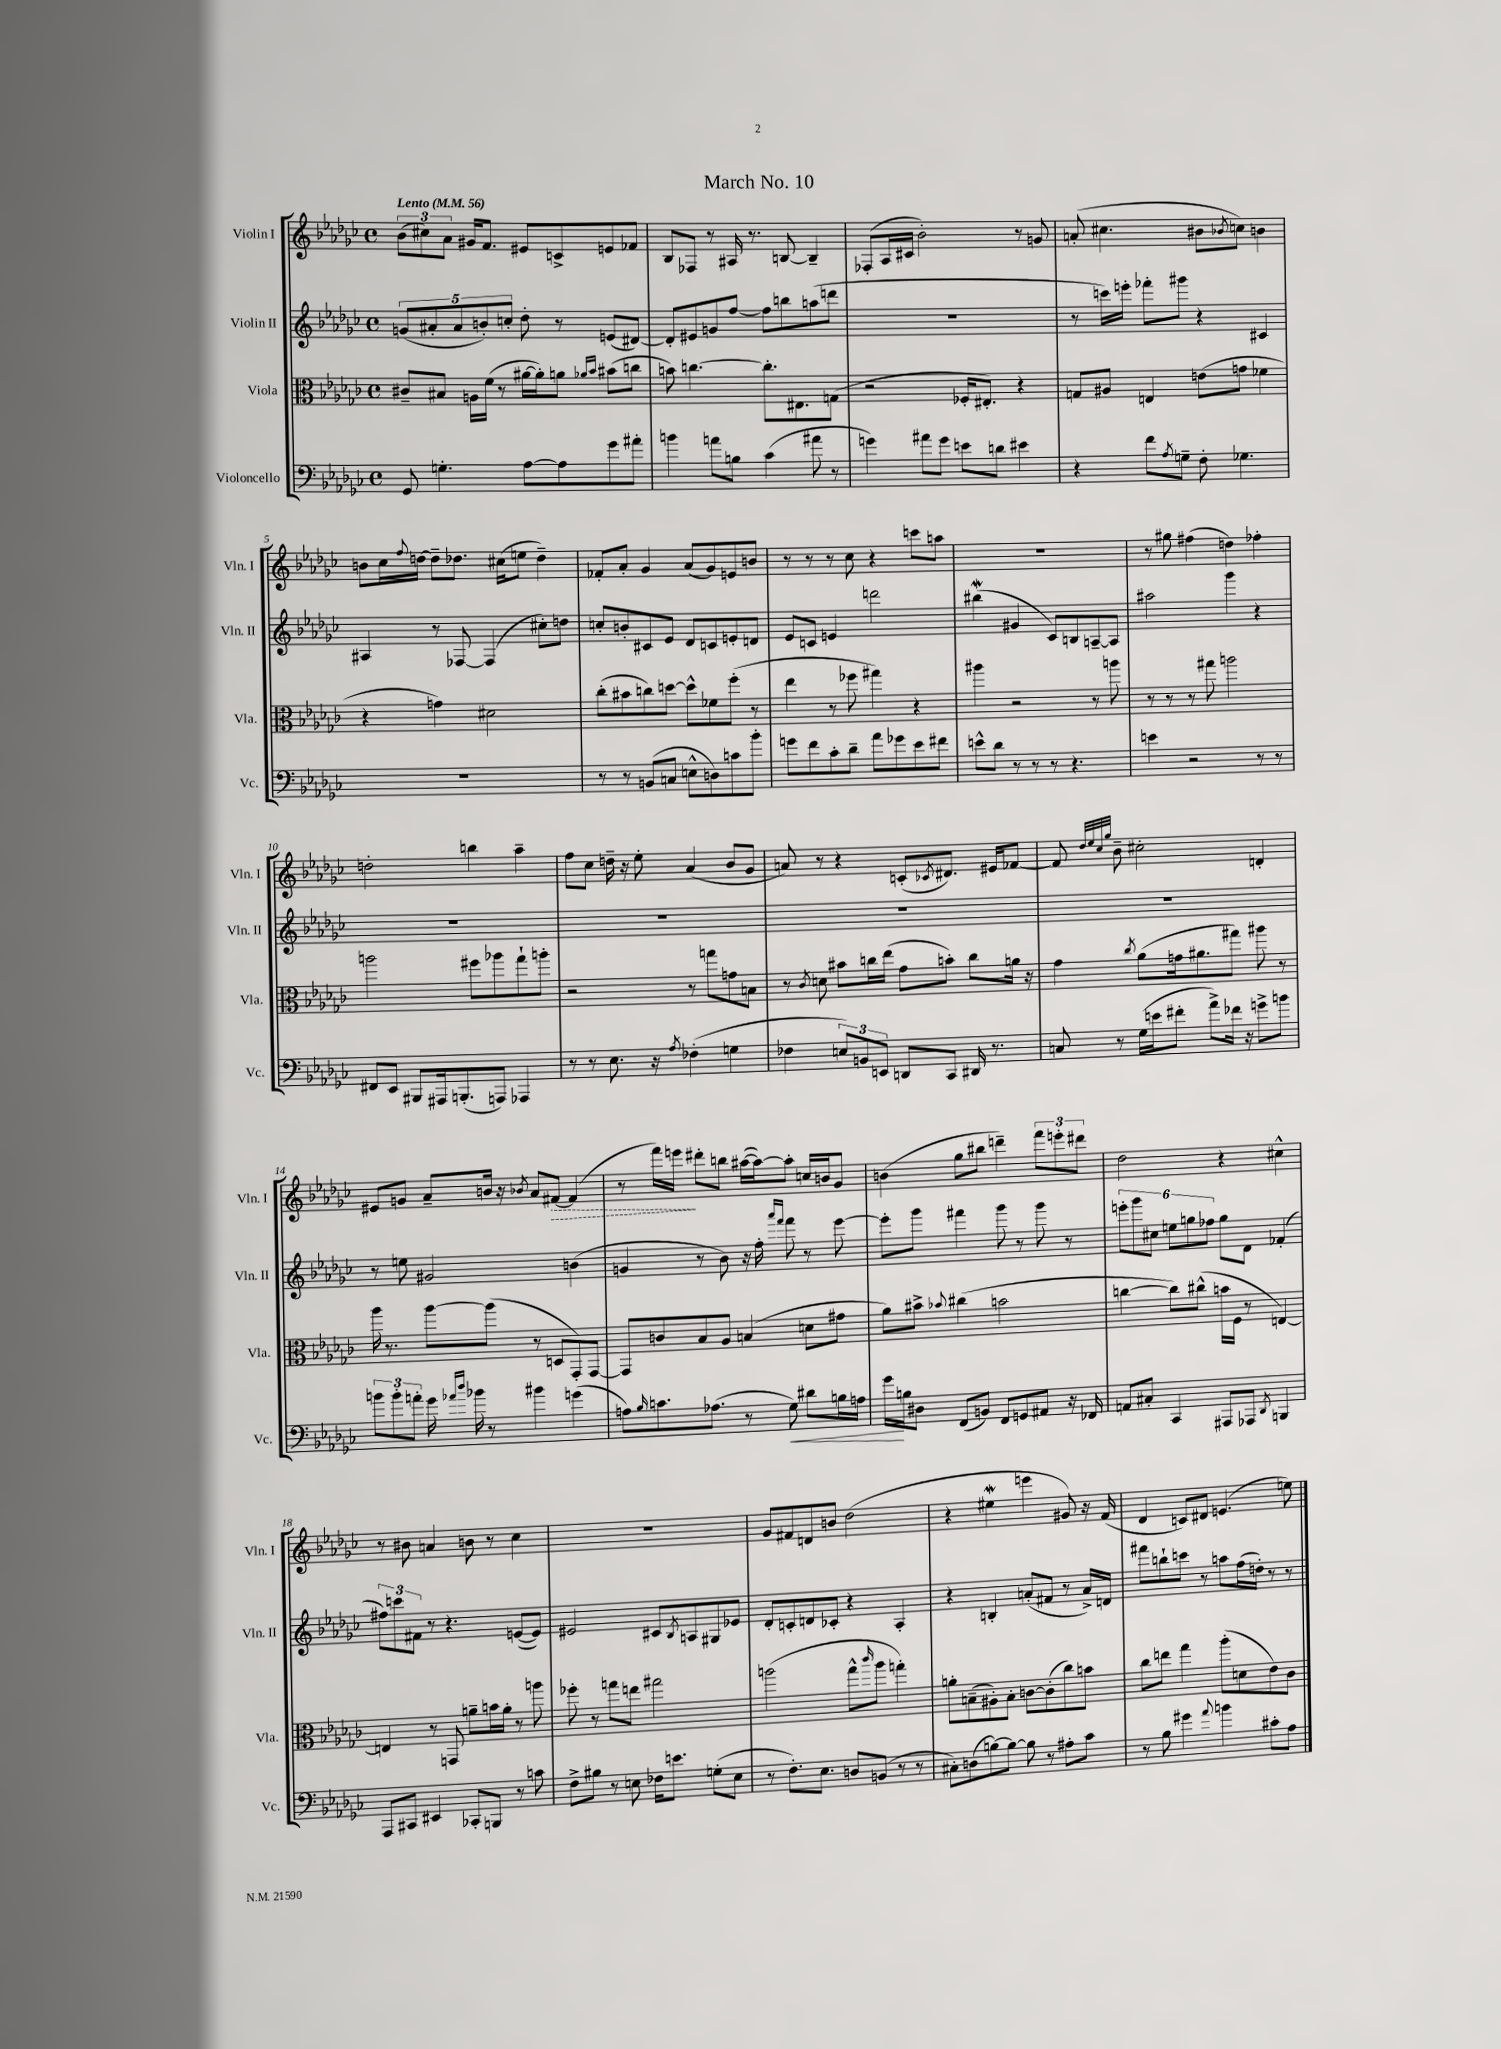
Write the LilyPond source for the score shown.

\header { title = "March No. 10" }
<<
\new StaffGroup <<
\new Staff = "s0" \with { instrumentName = "Violin I" shortInstrumentName = "Vln. I" } {
    \clef treble \key ges \major \defaultTimeSignature \time 4/4 \tempo "Lento" 4 = 56
    \tuplet 3/2 { bes'8( cis''8) aes'8 } gis'16 f'8. eis'8 c'8-> e'8 fes'8 |
    bes8 fes8 r8 ais16 r8. b8~ b4-- |
    fes8-.( aes16 cis'16 bes'2-.) r8 g'8 |
    a'8-.( cis''4. bis'8 \acciaccatura { bes'8 } c''8) b'4 |
    b'8 ces''16 \appoggiatura { f''8 } d''16~ d''8-- des''8. cis''16( e''8 des''4--) |
    fes'8-. aes'8-. ges'4 aes'8( ges'8) e'8 b'8 |
    r8 r8 r8 ces''8 r4 c'''8 a''8 |
    R1 |
    r8 gis''8 fis''4( d''4) fes''4-. |
    d''2-. b''4 aes''4-- |
    f''8 ces''8 d''16-- r16 ees''8-. aes'4( bes'8 ges'8 |
    a'8) r8 r4 c'8-.( \acciaccatura { ces'8 } dis'8.) eis'16 fes'8~ |
    fes'8 \grace { des''32 ees''32 ces''32 ges''32 } bes'8-- cis''2-. d'4-. |
    eis'8 g'8 aes'8-- b'16 r16 \acciaccatura { bes'8 } aes'8 \once \override Hairpin.style = #'dashed-line fis'8~\> fis'4( |
    r8 f'''16) e'''16\! dis'''8-. b''8 ais''16~( ais''16~) ais''8-. c''16 b'16 ges'8 |
    b'4( ges''8 bis''8 d'''4--) \tuplet 3/2 { f'''8 e'''8-. dis'''8 } |
    des''2 r4 cis''4-^ |
    r8 bis'8 a'4 b'8 r8 ces''4 |
    R1 |
    ges'8 fis'8 d'8 b'8 des''2( |
    r4 eis''4\mordent e'''4 gis'8) r16 f'16( |
    des'4 c'8) dis'8 e'4.( e''8) \bar "|." |
}
\new Staff = "s1" \with { instrumentName = "Violin II" shortInstrumentName = "Vln. II" } {
    \clef treble \key ges \major \defaultTimeSignature \time 4/4
    \tuplet 5/4 { g'8( ais'8-. ais'8 b'8-.) c''8-. } des''8-. r8 e'8( dis'8~) |
    dis'8-. eis'8 g'8 f''8~ f''8 b''8 a''8( d'''8 |
    R1 |
    r8 c'''16) e'''16-. fes'''8-. gis'''8 r4 cis'4 |
    ais4 r8 fes8~ fes4( cis''8-.) d''8 |
    c''8-. b'8-. cis'8 ees'8 des'8 c'8 e'8-. d'8 |
    ees'8 c'8 e'4 d'''2 |
    bis''4\mordent( gis'4 ces'8) b8 a8~-- a8 |
    ais''2 ges'''4 r4 |
    R1 |
    R1 |
    R1 |
    R1 |
    r8 e''8 gis'2 b'4( |
    g'4 r8 bes'8) r16 f''16-. \grace { aes'''16 f'''16 } f'''8 r8 ees'''8~ |
    ees'''8-. ges'''8 fis'''4 ges'''8 r8 ges'''8 r8 |
    \tuplet 6/4 { e'''8-. ges'''8 cis''8 e''8 g''8 fes''8 } g''8 des'8 fes'4-.( |
    \tuplet 3/2 { fis''8) c'''8 fis'8 } r8 r4. e'8~( e'8) |
    eis'2 cis'8 \acciaccatura { bes8 } a8 gis8 ees'8 |
    des'8-. c'8-. d'8 ces'8-. r4 aes4-. |
    r4 b4-. a'8-.( fis'8 r8 a'16->) d'16 |
    fis'''8 b''8-! c'''8 r8 a''8 f''16( d''16-.) r8 r8 \bar "|." |
}
\new Staff = "s2" \with { instrumentName = "Viola" shortInstrumentName = "Vla." } {
    \clef alto \key ges \major \defaultTimeSignature \time 4/4
    cis'8-- bis8 a16 f'16( r8 ais'16~ ais'16-.) a'8 \grace { aes'16 bes'16 } bis'8( c''8 |
    b'8) c''4.~ c''8.-. eis8. g8( |
    r2 fes16-. eis8.-.) r4 |
    g8 ais8 e4 e'8( g'8 fes'4 |
    r4 g'4) dis'2 |
    ces''8-.( bis'8 c''8) d''8~ d''8-^ fes'8 f''8-.( r8 |
    ees''4 r8 fes''8 gis''4) r4 |
    ais''4 r2 r8 a''8 |
    r8 r8 r8 gis''8 a''2 |
    a''2 fis''8 aes''8 ges''8-! a''8-. |
    r2 r8 g''8 g'8 b8 |
    r8 \acciaccatura { ces'8 } d'8 bis'8 c''16 ees''16( ges'8 b'8-.) c''8 a'16 r16 |
    ges'4 \acciaccatura { ces''8 } aes'8( g'16 ais'8. gis''8) ais''8 r8 |
    aes''16 r8. aes''8~ aes''8( r8 d8 ges,8-.) ges,8~ |
    ges,8 c'8 bes8 aes8 b4( d'8 gis'8 |
    aes'8) bis'8-> \appoggiatura { bes'8 } cis''4( b'2 |
    c''4~ c''8) cis''8-^( b'16 f16 r8 e4~) |
    e4 r8 g,8 a'8-- b'16 a'16-. r8 a''8 |
    fes''8-. r8 g''8 e''8 gis''2 |
    a''2( ges''8-^ \grace { ces'''16 } a''8 g''4-.) |
    a'8-. b8--( ais8-.) b8-. c'8~ c'8-.( ces''8) b'8 |
    ces''8 e''8 ges''4 aes''8-.( d'8 ees'8) ces'8 \bar "|." |
}
\new Staff = "s3" \with { instrumentName = "Violoncello" shortInstrumentName = "Vc." } {
    \clef bass \key ges \major \defaultTimeSignature \time 4/4
    ges,8 g4.-. aes8~ aes8 ges'8 ais'8-. |
    b'4 a'8 b8 ces'4( ais'8 r8 |
    g'4) ais'8 g'8 e'8 d'8 eis'4 |
    r4 f'8 \acciaccatura { aes8 } g8-- f8-. ges4. |
    R1 |
    r8 r8 b,8( c8 e8-^ d8) c'8 bes'8-. |
    g'8 f'8 ces'8-. des'8-- aes'8 ges'8 ees'8 fis'8 |
    e'8-^ des'8 r8 r8 r8 r4. |
    e'4 r2 r8 r8 |
    fis,8 ees,8 bis,,8 ais,,16 b,,8.-.( a,,8) aes,,4 |
    r8 r8 ees8. r16 \acciaccatura { aes8 } fes4-.( g4 |
    fes4 \tuplet 3/2 { e8) b,8 e,8 } d,8 ces,8 dis,16 r8. |
    c8 r8 ges16( e'16 fis'8-. aes'8->) fes'16 r16 g'8-> b'8 |
    \tuplet 3/2 { b'8 b'8-. a'8-. } ges'16 \grace { aes'16 des''16 } bes'16 r8 bis'4 g'4( |
    a8) \grace { bes16 } c'8. aes8.( r8 ges8\<) dis'8 b16 a16 |
    ges'16\! b16 dis8 f,8( b,8) f,8 g,8 ais,8 r16 fes,16 |
    a,8 cis8-. ces,4 ais,,8 aes,,8 \acciaccatura { des,8 } b,,4 |
    aes,,8 cis,8 eis,4 ces,8-. b,,8 r8 c'8 |
    f8-> bis8 r8 e8 fes16 e'8. g8-.( e8 |
    r8 f8.-.) ees8. d8 b,8( r8 r8 |
    cis8-.) d8( b8~) b8~ b8 r8 ais8-. ces'8 |
    r8 bes8 gis'4 \appoggiatura { aes'8 } b'4 cis'8-. aes8 \bar "|." |
}
>>
>>
